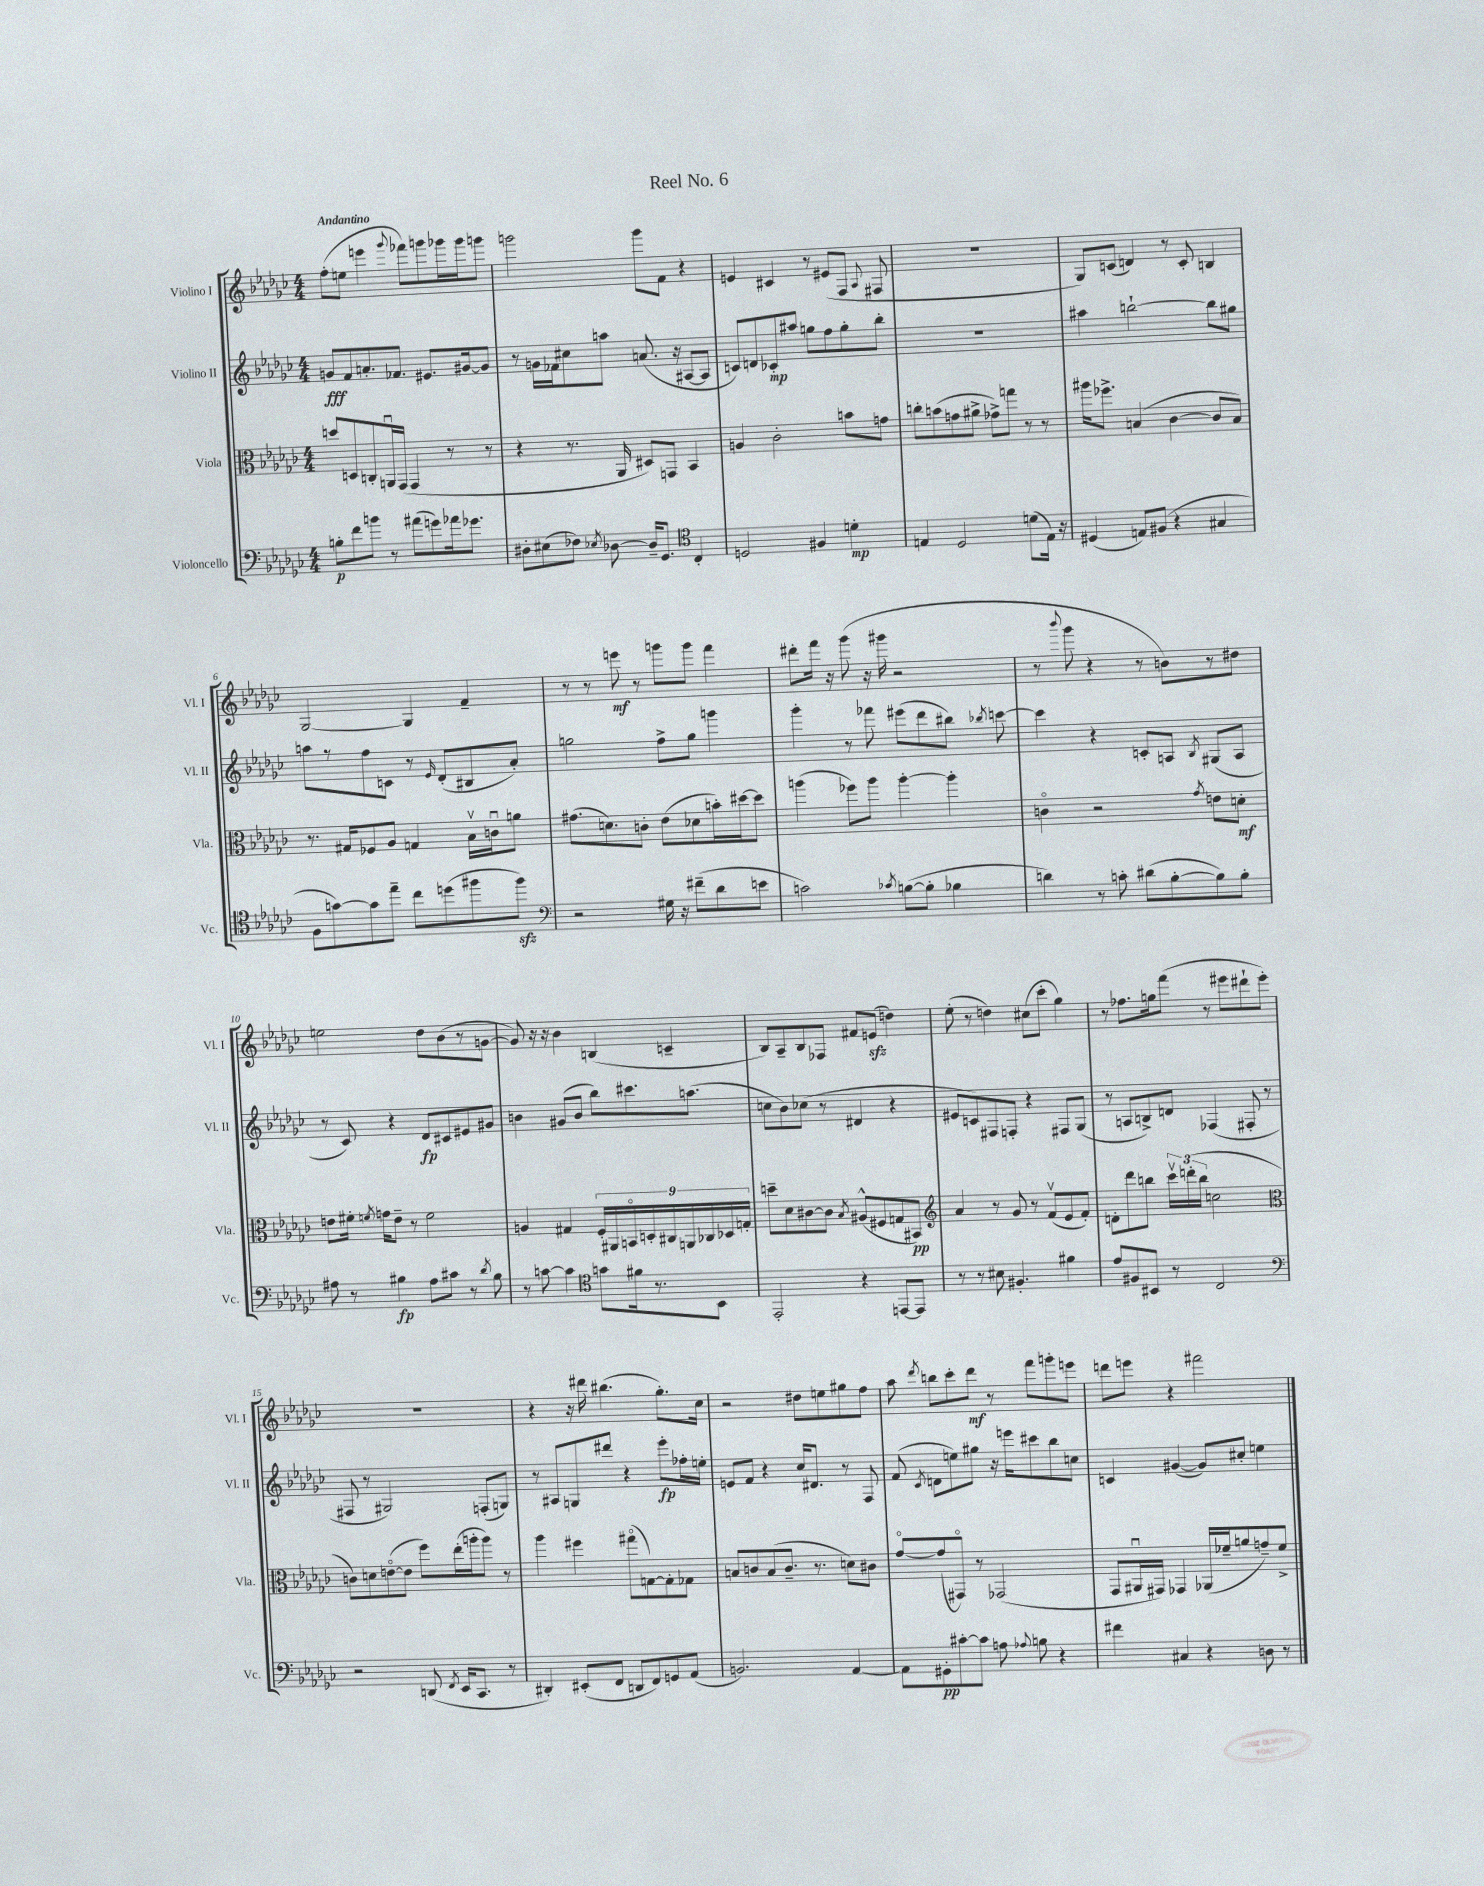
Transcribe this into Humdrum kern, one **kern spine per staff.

**kern	**kern	**kern	**kern
*staff4	*staff3	*staff2	*staff1
*clefF4	*clefC3	*clefG2	*clefG2
*k[b-e-a-d-g-c-]	*k[b-e-a-d-g-c-]	*k[b-e-a-d-g-c-]	*k[b-e-a-d-g-c-]
*M4/4	*M4/4	*M4/4	*M4/4
8B'	8dd	8g	(8ff'
8f	8D	8f	8ee
8b	8C'	8.a'	4eee
8r	16AAu	.	.
.	(16GG-	8.f-	.
.	.	.	8qqggg-
(8a#	4GG-	.	8fff-)
8g)	.	8.e#	8ggg
16a-	8r	.	16ggg-
8.g-	.	[16g#	16ggg-
.	8r	8g#]	8ggg
=	=	=	=
8D#'	4r	8r	2ggg
(8E#	.	16g	.
.	.	16f-	.
8F-)	8.r	8cc#	.
8qE-	.	.	.
[8D-	.	8aa	.
.	16AA-	.	.
16D-~]	8D#)	(8.a	8ggg
8.GG-	.	.	.
.	8GG	.	8f
.	.	16r	.
*clefC4	*	*	*
4C-'	4BB-	[8A#	4r
.	.	8A#]	.
=	=	=	=
2D	4A	8c)	4e
.	.	8d	.
.	2c-'	8c-'	4c#
.	.	8aa#	.
4F#	.	8gg	8r
.	.	8ff	(8e#
4d'	8b	8gg'	8F
.	.	.	8qqA-
.	8g	8bb-'	8F#
=	=	=	=
4E	8cc'	1r	1r
.	(8b	.	.
2D-	8g	.	.
.	8a#^	.	.
.	8g-^)	.	.
.	8gg	.	.
(8d	8r	.	.
16E)	8r	.	.
16r	.	.	.
=	=	=	=
(4D#	16aa#	4aa#	8G-)
.	8.ff-^	.	.
.	.	.	(8c
8E)	(4B	[2bb`	4d)
(8F#	.	.	.
4r	[4c-	.	8r
.	.	.	8c'
4G#	8c-]	8bb]	4B
.	8B)	8gg#	.
=	=	=	=
8F	8.r	8aa	[2G-
[8g)	.	8r	.
.	16G#	.	.
8g]	8F-	8ff	.
8ee-~	8A-	8c	.
8cc-	4G	8r	4G-]
.	.	16qqe-	.
(8dd	.	(8d-'	.
8ff#	16B-v	8B#	4f~
.	16cu	.	.
8ff#)	8a	8a-')	.
=	=	=	=
*clefF4	*	*	*
2r	(8.g#	2gg	8r
.	.	.	8r
.	8.d)	.	.
.	.	.	8eee
.	8c'	.	8r
16G#	(8e-	8ff^	8ggg
16r	.	.	.
(8f#~	8d-	8gg	8ggg
8d-	16b')	4ggg	4fff
.	[16dd#	.	.
8e	8dd#]	.	.
=	=	=	=
2c)	(4aa	4ggg-'	8ddd#'
.	.	.	16fff
.	.	.	16r
.	8ff-)	8r	(8ggg-
.	8aa	8fff-	16r
.	.	.	16ggg#
8qc-	.	.	.
([8B	[4aa'	(8eee#	2r
8B']	.	8ddd-	.
4B-	4aa']	8bb#)	.
.	.	8qbb-	.
.	.	[8ccc	.
=	=	=	=
4d)	4co	4ccc]	8r
.	.	.	8qqbbb-
.	.	.	8ggg-
8r	2r	4r	4r
8c'	.	.	.
(8d#	.	8c'	8r
[8B-'	.	8A	8b)
.	8qg-	8qB-	.
8B-])	8e	(8G#	8r
8B-'	8d'	8A	8dd#
=	=	=	=
8A#	8e	8r	2ee
8r	16f#'	8c-)	.
.	8qf	.	.
.	16g	.	.
4B#	8e~	4r	.
.	8r	.	.
8A#	2f	8d-	8dd-
8c#	.	8c#	(8b-
8r	.	8e#	8r
8qd-	.	.	.
8B#	.	8g#	[8g
=	=	=	=
8r	4A	4b	8g])
[8c	.	.	16r
.	.	.	16r
4c]	4G#	(8g#	4b-
.	.	8b	.
*clefC4	*	*	*
8g	18F'	8bb-)	(4B
.	18AA#	.	.
.	18BBo	.	.
16f#	.	8.ccc#	.
.	18D'	.	.
8.r	.	.	.
.	18C#	.	.
.	.	.	4c~
.	18AA	.	.
.	.	(8.aa	.
.	18C-	.	.
8BB-	.	.	.
.	18D-	.	.
.	18G'	.	.
=	=	=	=
2EE-'	8dd~	8cc	8B-)
.	8d-	8b-)	8A-~
.	[8c#	(8cc-	8B-
.	8c#]	8r	8F-
.	8qB-	.	.
4r	(8A#^^	4d#	8f#
.	8F#	.	(8e
[8EE	8G	4r	4dd)
8EE]	8BB#)	.	.
=	=	=	=
*	*clefG2	*	*
8r	4a-	8e#	(8ee-'
8r	.	8c)	8r
8B#	8r	8F#	4dd)
4.F#'	8g-	8F'	.
.	8r	4r	(8cc#
.	(8fv	.	8ccc-'
4f#	8e-	8F#	4gg-)
.	8f')	(8G-	.
=	=	=	=
8e-	8d'	8r	8r
8F#	8ddd-	8A	8.ff-
8BB#	8bb	8B^)	.
.	.	.	16gg
8r	24ccc-v	8d	(8fff
.	(24ddd'	.	.
.	24bb	.	.
2C-	2cc	(4F-	8r
.	.	.	8eee#
.	.	8F#'	8ddd#`
.	.	8r	8eee#')
=	=	=	=
*clefF4	*clefC3	*	*
2r	8c)	8F#	1r
.	8d	8r	.
.	([8eo	2G#)	.
.	8e]	.	.
(8DD	8ff)	.	.
8qFF	.	.	.
16EE-	(16ee-'	.	.
8.CC-	16aa'	.	.
.	8aa)	(8F'	.
8r	8r	8G)	.
=	=	=	=
4DD#')	4aa-	8r	4r
.	.	8A#	.
(8EE#'	4ff#	8G	16r
.	.	.	16ddd#
8FF	.	8ddd#	(4.bb#
8DD	(8gg#o	4r	.
8FF)	[8G)	.	.
8GG	8G']	8eee-'	8.gg-')
(8AA-	8G-	16ff-'	.
.	.	16ee'	16cc-
=	=	=	=
2.BB)	8B	8e	2r
.	8c	8f	.
.	(8B	4r	.
.	8.c~	.	.
.	.	16cc-	8dd#
.	8.r	8.d#	.
.	.	.	8ee
[4AA-	8d)	8r	8gg#
.	8c#	8F	8ff
=	=	=	=
8AA-]	[8g-o	(8f	8aa-
.	.	8qc-	8qddd-
8GG#'	(8g-]	8d	8bb
[8c#'	8GG#o)	8ee)	8ccc-'
8c#]	8r	8gg#	8ddd-
8A	(2GG-	16r	8r
.	.	16eee	.
8qqA-	.	.	.
8B	.	8ccc#	8fff
4r	.	8bb-	8ggg'
.	.	8cc	8eee
=	=	=	=
4f#	8GG-	4c	8ddd
.	16AA#u	.	8eee
.	16GG#)	.	.
4C#	4GG-	([4g#	4r
4r	(16AA-	8g#])	2fff#
.	16f-~	.	.
.	8a	8cc#'	.
8D	8g~)	4ee	.
8r	8f-^	.	.
==	==	==	==
*-	*-	*-	*-
